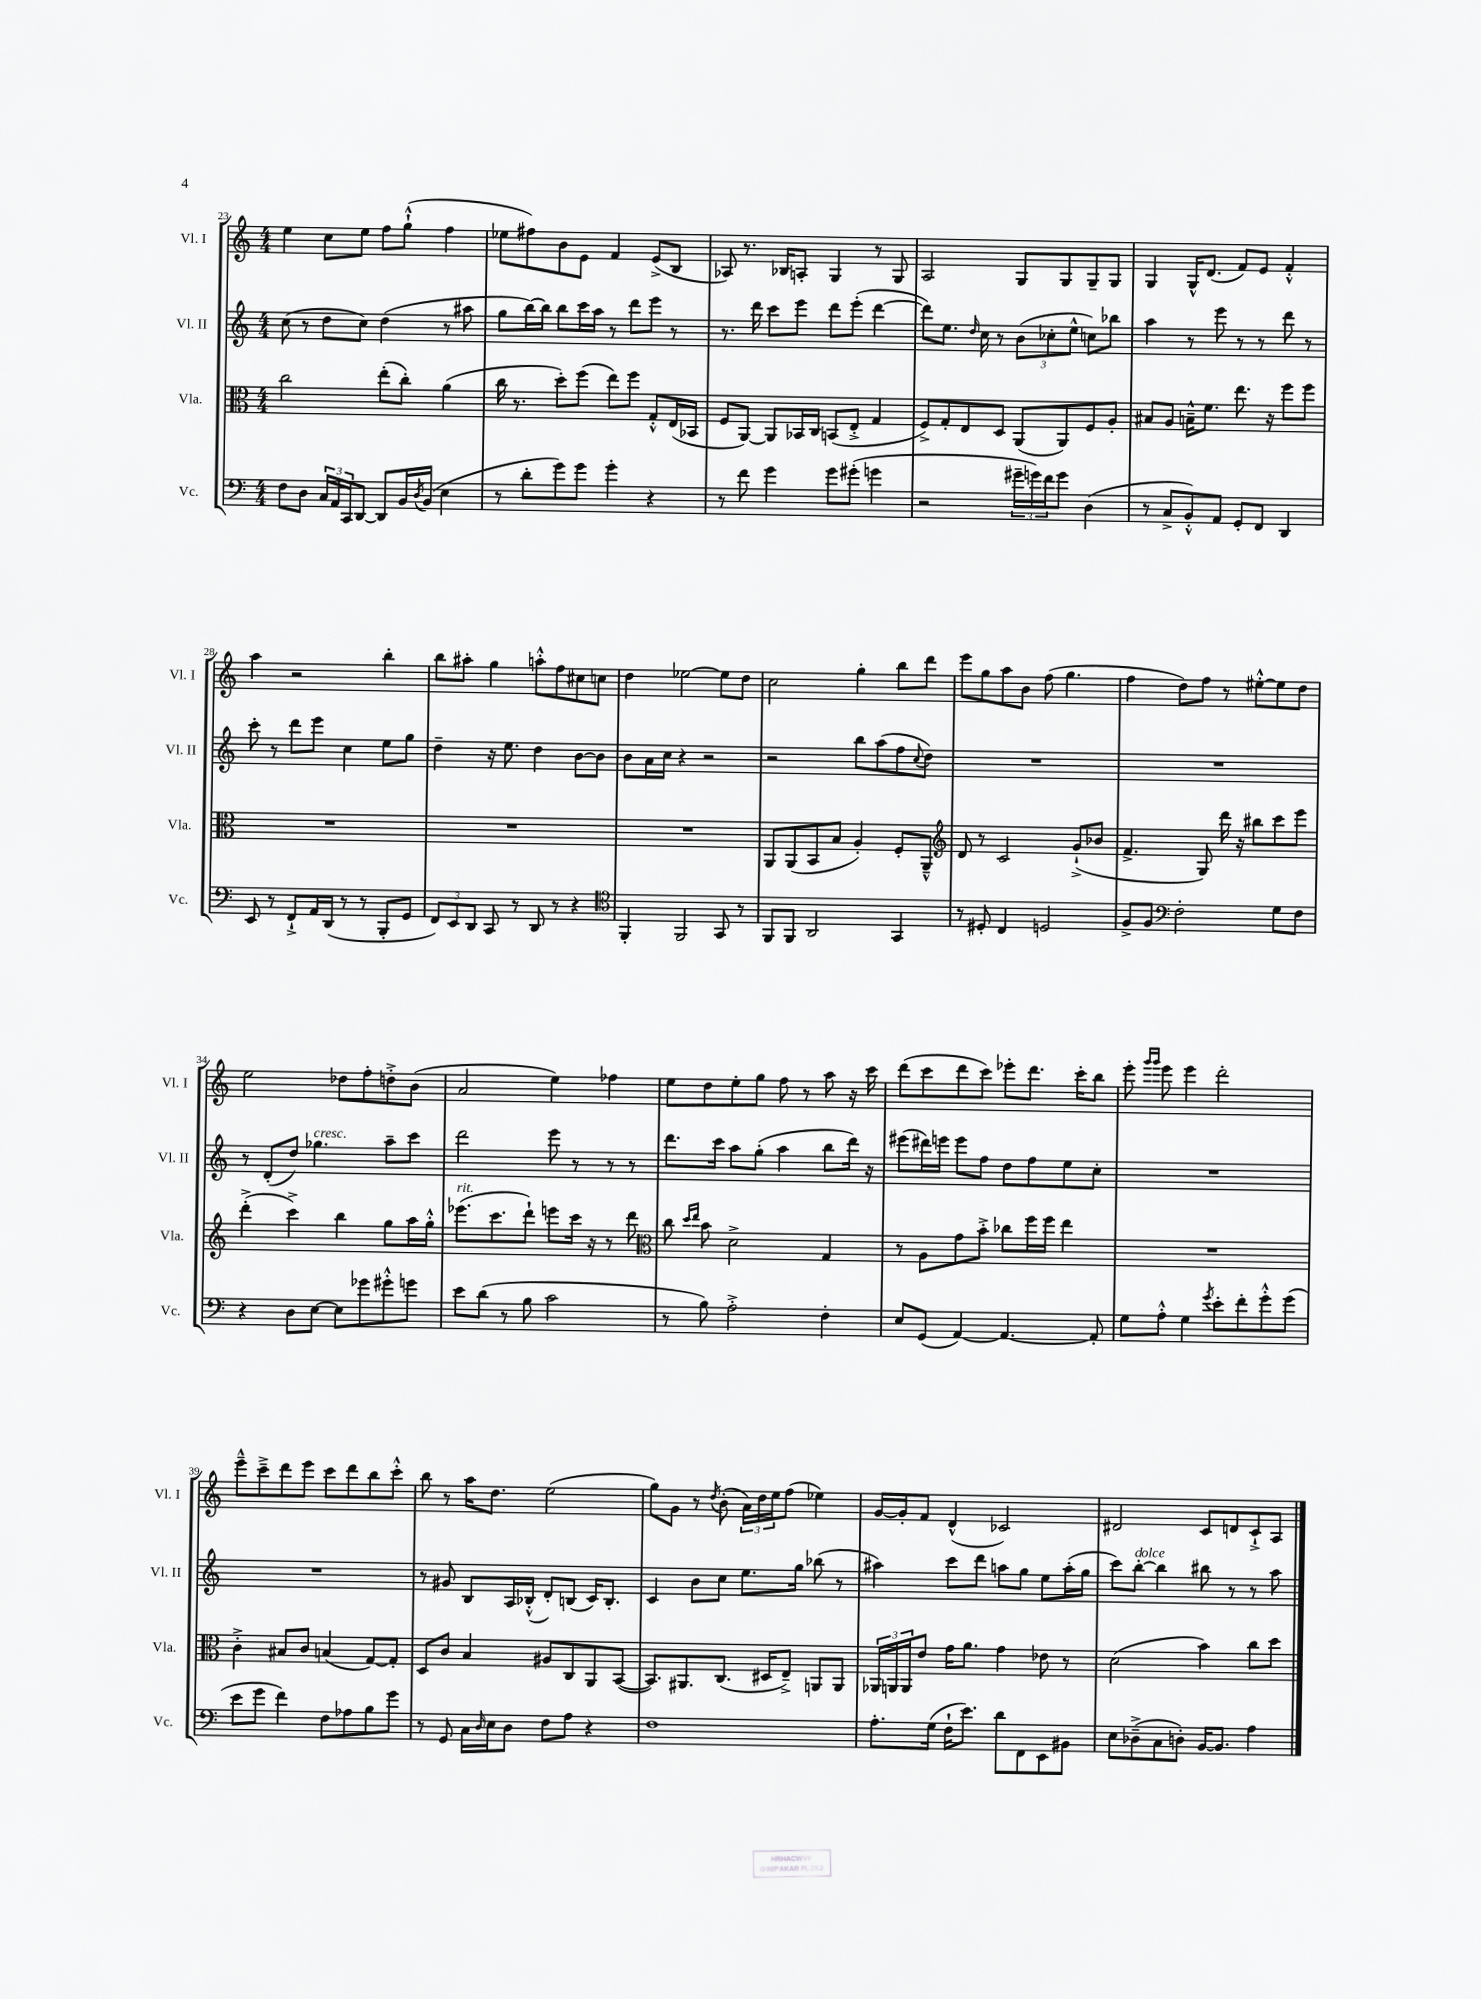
<<
\new StaffGroup <<
\new Staff = "s0" \with { instrumentName = "Vl. I" shortInstrumentName = "Vl. I" } {
    \clef treble \key c \major \numericTimeSignature \time 4/4
    e''4 c''8 e''8 f''8 g''8-!-^( f''4 |
    ees''8 fis''8) b'8 e'8 f'4 e'8->( b8 |
    aes8) r8. bes16 a8-. g4 r8 g8 |
    a2 g8 g8 g8-- g8 |
    g4 g16-^ d'8.( f'8) e'8 f'4-.-^ |
    a''4 r2 b''4-. |
    b''8 ais''8-. g''4 a''8-.-^ f''8 cis''8 c''8 |
    d''4 ees''2~ ees''8 d''8 |
    c''2 g''4-. b''8 d'''8 |
    e'''8 g''8 a''8 b'8 f''8( g''4. |
    f''4 d''8) f''8 r8 eis''8~-.-^ eis''8 d''8 |
    e''2 des''8 f''8-. d''8-.-> b'8( |
    a'2 e''4) fes''4 |
    e''8 d''8 e''8-. g''8 f''8 r8 a''8 r16 c'''16 |
    d'''8( c'''8 d'''8 c'''8) ees'''8-. d'''8. c'''16-. b''8 |
    e'''8-. \grace { g'''16 g'''16 } e'''8 e'''4 d'''2-. |
    e'''8---^ c'''8---> d'''8 e'''8 c'''8 d'''8 b''8 c'''8-.-^ |
    b''8 r8 a''16 d''8. e''2( |
    g''8) g'8 r8 \acciaccatura { d''8 } b'8-.( \tuplet 3/2 { a'16) d''16 e''16 } f''8( ees''4) |
    g'16~ g'16-. f'8 d'4-^( ces'2) |
    dis'2 c'8 d'8 c'8-!-> a8 \bar "|." |
}
\new Staff = "s1" \with { instrumentName = "Vl. II" shortInstrumentName = "Vl. II" } {
    \clef treble \key c \major \numericTimeSignature \time 4/4
    c''8( r8 d''8 c''8) d''4( r8 ais''8 |
    g''8 b''16~) b''16 b''8 c'''16 a''16 r8 d'''8 e'''8 r8 |
    r8. d'''16 c'''8 e'''8 d'''8 e'''8-.( d'''4~ |
    d'''8) e''8. \grace { d''16 } c''16 r8 \tuplet 3/2 { b'8( ces''8-. e''8-^ } c''8) bes''8 |
    a''4 r8 e'''8 r8 r8 d'''8 r8 |
    c'''8-. r8 d'''8 e'''8 c''4 e''8 g''8 |
    d''4-- r16 e''8. d''4 b'8~ b'8 |
    b'8 a'16 c''16 r4 r2 |
    r2 b''8 a''8( f''8 \appoggiatura { c''8 } d''8) |
    R1 |
    R1 |
    r8 d'8-.( d''8) ges''4.^\markup { \italic "cresc." } a''8-- c'''8 |
    d'''2 e'''8 r8 r8 r8 |
    d'''8. c'''16 a''8 g''8-.( a''4 b''8 d'''16) r16 |
    eis'''8( dis'''16) e'''16 e'''8 f''8 d''8 f''8 e''8 c''8-. |
    R1 |
    R1 |
    r8 gis'8 b8 a16 bes16-.-^( d'8-.) b8( c'16) b8.-. |
    c'4 b'8 c''8 e''8. g''16 bes''8( r8 |
    ais''4) c'''8 d'''8 a''8 g''8 e''8 a''16-.( g''16 |
    c'''8) b''8~-.^\markup { \italic "dolce" } b''4 bis''8 r8 r8 a''8 \bar "|." |
}
\new Staff = "s2" \with { instrumentName = "Vla." shortInstrumentName = "Vla." } {
    \clef alto \key c \major \numericTimeSignature \time 4/4
    c''2 e''8-.( c''8-.) a'4( |
    c''16 r8. d''8-.) f''8( e''8) f''8 g8-.-^ e16( bes,16 |
    f8 a,8~) a,8 bes,16 c16 b,8( e8-.-> g4 |
    f8->) g8-. e8 d8 a,8( a,8) f8 a8-. |
    bis8 a8 b16---^ f'8. e''8. r16 f''8 f''8 |
    R1 |
    R1 |
    R1 |
    a,8 a,8( b,8 b8 a4-.) f8-. a,8---^ |
    \clef treble d'8 r8 c'2 g'8-!->( bes'8 |
    f'4.-> g8) d'''16 r16 bis''8 c'''8 e'''8 |
    d'''4-.->( c'''4->) b''4 g''8 a''16 g''16-.-^ |
    ees'''8.^\markup { \italic "rit." }( c'''8. d'''8-!) e'''8 c'''16 r16 r8 d'''8 |
    \clef alto c''8 \grace { d''16 e''16 } b'8 d'2-> g4 |
    r8 a8 g'8 b'8-.-> ces''8 f''16 f''16 e''4 |
    R1 |
    c'4-.-> bis8 c'8 b4( g8~) g8-. |
    d8 c'8 b4 ais8 c8 a,8 b,8~( |
    b,8.) ais,8. c8.( dis16 e8--->) a,8 a,8 |
    \tuplet 3/2 { aes,16 a,16 a,16 } e'8 g'16 a'8. g'4 ees'8 r8 |
    d'2( b'4) c''8 d''8 \bar "|." |
}
\new Staff = "s3" \with { instrumentName = "Vc." shortInstrumentName = "Vc." } {
    \clef bass \key c \major \numericTimeSignature \time 4/4
    f8 d8 \tuplet 3/2 { c16 a,16 c,16 } d,8~ d,8 b,16 \acciaccatura { d8 } b,16( e4 |
    r8 d'8-. g'8) g'8 g'4-. r4 |
    r8 f'8 g'4 g'8 gis'8-.( g'4 |
    r2 \tuplet 3/2 { gis'16-- g'16) f'16 } g'8 d4( |
    r8 c8-> b,8-.-^) a,8 g,8-. f,8 d,4 |
    e,8 r8 f,8-!-> a,16 d,16( r8 r8 b,,8-. g,8 |
    \tuplet 3/2 { f,8) e,8 d,8 } c,8 r8 d,8 r8 r4 |
    \clef tenor f,4-. f,2 g,8 r8 |
    f,8 f,8 a,2 g,4 |
    r8 dis8-. c4 d2 |
    f8-> f8 \clef bass f2-. g8 f8 |
    r4 d8 e8~ e8 ges'8 gis'8-.-^ g'8 |
    e'8 d'8( r8 b8 c'2 |
    r8 b8) a2-.-> f4-. |
    e8 g,8( a,4~) a,4.~ a,8-. |
    g8 a8-.-^ g4 \acciaccatura { g'8 } e'8-. f'8-. g'8-.-^ g'8( |
    e'8 g'8 f'4) f8 aes8 b8 g'8 |
    r8 g,8 c16 \grace { d16 } e16 d8 f8 a8 r4 |
    f1 |
    a8.-. g16( f16-! e'8.) d'8 f,8 e,8 bis,8 |
    e8 des8--->( c8 d8-.) b,16~ b,8. a4 \bar "|." |
}
>>
>>
\layout { \context { \Score currentBarNumber = #23 } }
